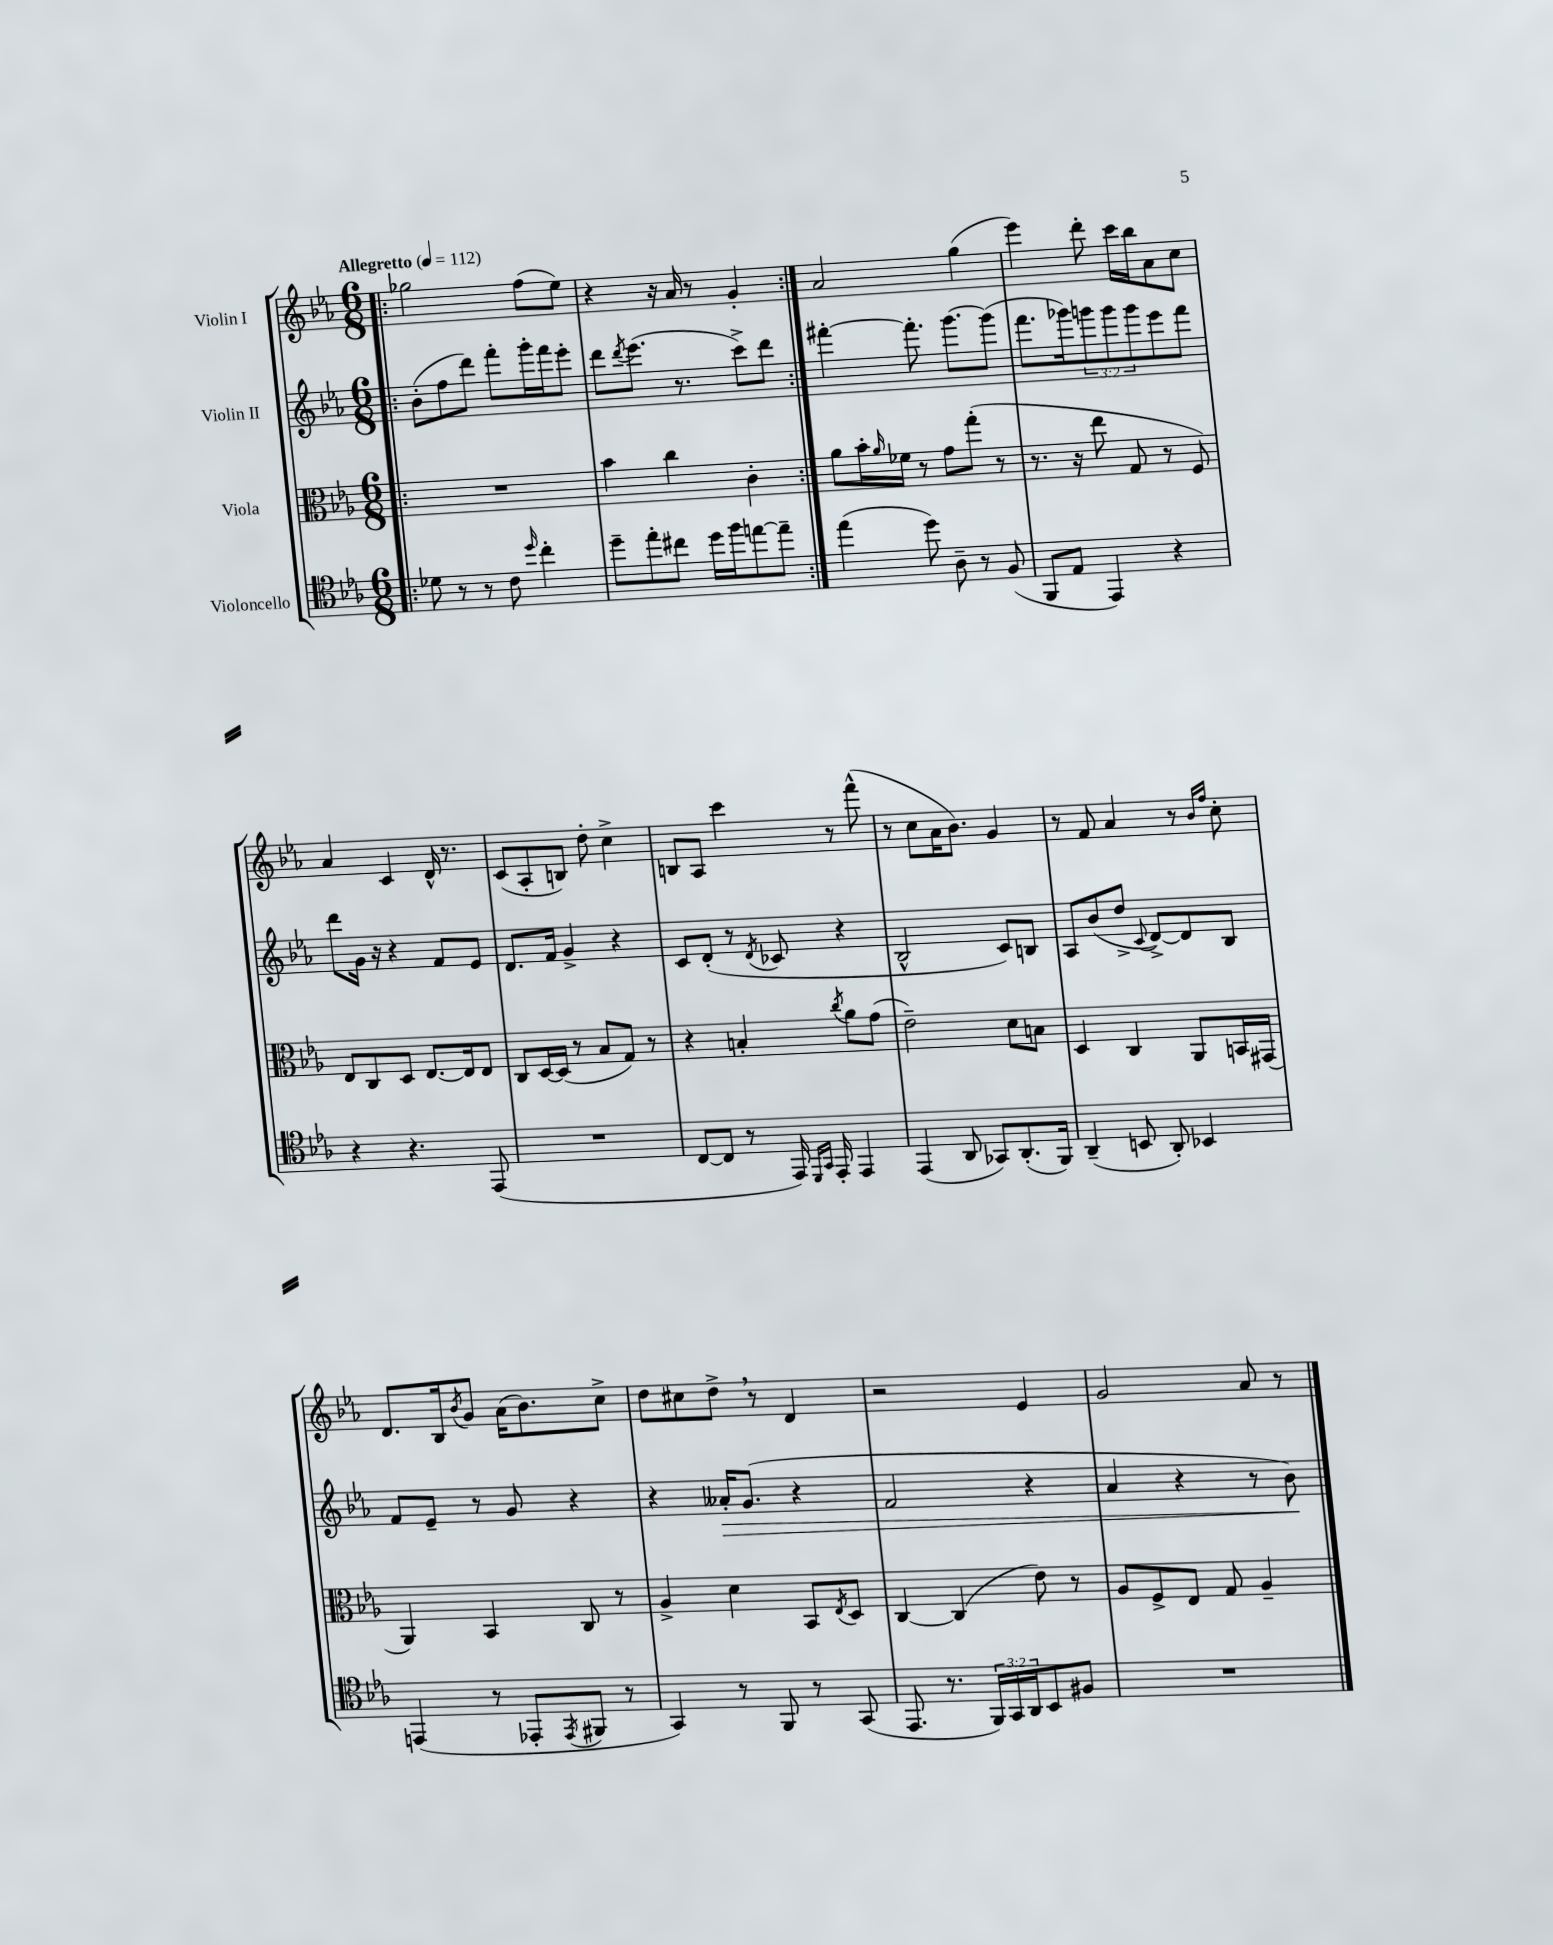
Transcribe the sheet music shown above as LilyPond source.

<<
\new StaffGroup <<
\new Staff = "s0" \with { instrumentName = "Violin I" } {
    \clef treble \key ees \major \numericTimeSignature \time 6/8 \tempo "Allegretto" 4 = 112
    \repeat volta 2 { \bar ".|:" ges''2 f''8( ees''8) |
    r4 r16 aes'16 r8 g'4-. | }
    aes'2 g''4( |
    ees'''4) d'''8-. c'''16 bes''16 aes'8 c''8 |
    aes'4 c'4 d'16-^ r8. |
    c'8( aes8-. b8) d''8-. c''4-> |
    b8 aes8 c'''4 r8 f'''8-^( |
    r8 c''8 aes'16 bes'8.) g'4 |
    r8 f'8 aes'4 r8 \grace { bes'16 f''16 } c''8-. |
    d'8. bes16 \acciaccatura { bes'8 } g'8 aes'16( bes'8.) c''8-> |
    d''8 cis''8 d''8-> \breathe r8 d'4 |
    r2 ees'4 |
    g'2 aes'8 r8 \bar "|." |
}
\new Staff = "s1" \with { instrumentName = "Violin II" } {
    \clef treble \key ees \major \numericTimeSignature \time 6/8 \override Staff.TupletNumber.text = #tuplet-number::calc-fraction-text
    \repeat volta 2 { \bar ".|:" bes'8-.( f''8 d'''8) f'''8-. g'''16-. f'''16 ees'''8-. |
    d'''8 \acciaccatura { d'''8 } ees'''8.( r8. c'''8->) d'''8 | }
    fis'''4~-. fis'''8.-. g'''8.~ g'''8( |
    f'''8. ges'''16) \tuplet 3/2 { g'''8 g'''8 g'''8 } ees'''8 f'''8 |
    d'''8 g'16 r16 r4 f'8 ees'8 |
    d'8. f'16 g'4-> r4 |
    c'8 d'8-.( r8 \acciaccatura { d'8 } ces'8 r4 |
    bes2-^ c'8) b8 |
    aes8 bes'8( d''8-> \appoggiatura { c'8 } d'8~->) d'8 bes8 |
    f'8 ees'8-- r8 g'8 r4 |
    r4 aeses'16-.\> g'8.( r4 |
    f'2 r4 |
    aes'4 r4 r8 bes'8\!) \bar "|." |
}
\new Staff = "s2" \with { instrumentName = "Viola" } {
    \clef alto \key ees \major \numericTimeSignature \time 6/8
    \repeat volta 2 { \bar ".|:" R2. |
    bes'4 c''4 c'4-. | }
    aes'8 bes'16-. \grace { aes'16 } fes'16 r8 g'8 g''8-.( r8 |
    r8. r16 ees''8 g8 r8 f8) |
    ees8 c8 d8 ees8.~ ees16 ees8 |
    c8 d16~ d16( r8 bes8 g8) r8 |
    r4 b4-. \acciaccatura { c''8 } aes'8 g'8( |
    ees'2--) d'8 b8 |
    d4 c4 aes,8 b,16 gis,16( |
    aes,4) bes,4 c8 r8 |
    aes4-> d'4 bes,8 \acciaccatura { ees8 } d8 |
    c4~ c4( ees'8) r8 |
    aes8 f8-> ees8 g8 aes4-- \bar "|." |
}
\new Staff = "s3" \with { instrumentName = "Violoncello" } {
    \clef tenor \key ees \major \numericTimeSignature \time 6/8 \override Staff.TupletNumber.text = #tuplet-number::calc-fraction-text
    \repeat volta 2 { \bar ".|:" des'8 r8 r8 c'8 \grace { d''16 } c''4-. |
    d''8-- ees''8-. cis''8 d''16 f''16 e''8~ e''8-- | }
    ees''4( d''8) aes8-- r8 f8( |
    f,8 ees8 ees,4) r4 |
    r4 r4. ees,8( |
    R2. |
    c8~ c8 r8 ees,16) \grace { d,16 g,16 } ees,16-. ees,4 |
    ees,4( aes,8 ges,8) aes,8.-.( f,16) |
    aes,4--( b,8 aes,8-.) bes,4 |
    e,4( r8 ees,8-. \acciaccatura { ees,8 } fis,8 r8 |
    g,4) r8 f,8 r8 g,8( |
    ees,8. r8. \tuplet 3/2 { f,16) g,16 aes,16 } bes,8 fis8 |
    R2. \bar "|." |
}
>>
>>
\layout { \context { \Score \remove "Bar_number_engraver" } }
